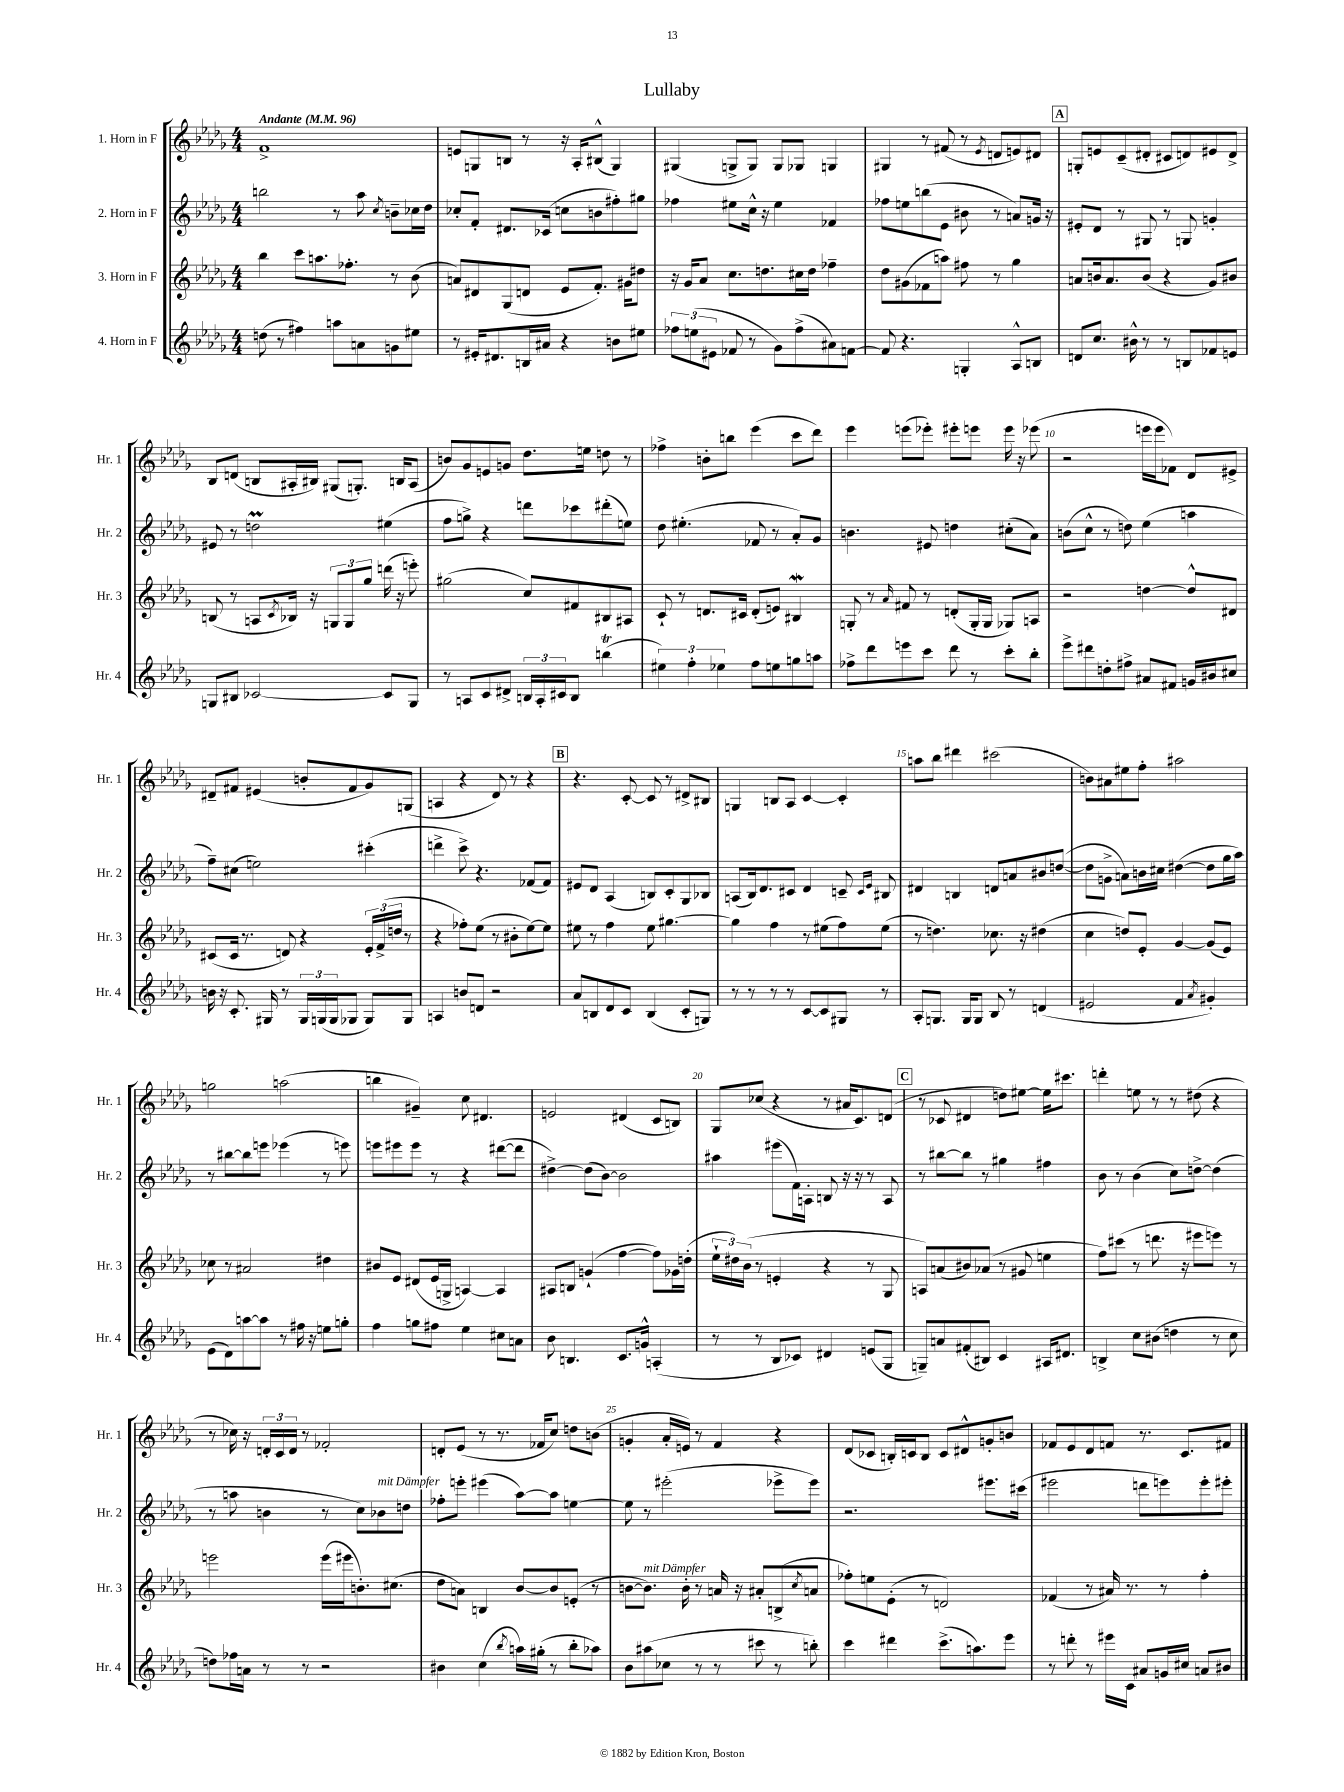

**kern	**kern	**kern	**kern
*staff4	*staff3	*staff2	*staff1
*clefG2	*clefG2	*clefG2	*clefG2
*k[b-e-a-d-g-]	*k[b-e-a-d-g-]	*k[b-e-a-d-g-]	*k[b-e-a-d-g-]
*M4/4	*M4/4	*M4/4	*M4/4
*MM96	*MM96	*MM96	*MM96
(8dd	4bb-	2bb	1f^
8r	.	.	.
4ff#)	8ccc	.	.
.	8.aa	.	.
8aa	.	8r	.
.	8.ff-'	.	.
8a	.	8aa-	.
.	.	8qcc	.
8g	8r	8b~	.
8ee#	(8b-	16cc-	.
.	.	16dd-	.
=	=	=	=
8r	8a)	8cc-'	8e
16e#'	8d#	8f'	8G
8.d#	.	.	.
.	(8G-	8.d#	8B
16B	8d	.	8r
16a#	.	(16c-	.
4r	8e-	8cc	16r
.	.	.	16A-'
.	8.f')	8b	(8B#^^
8b	.	8ff#')	4G)
.	16g#	.	.
8ee#	8dd#	8gg#	.
=	=	=	=
12ff-	16r	4ff-	(4G#
.	16g-	.	.
(12ee	.	.	.
.	8a-	.	.
12e#	.	.	.
8f-	8.cc	8ee#	8G^
8r	.	16cc^^	8G)
.	8.dd	16r	.
8g-)	.	4ee#	8G
(8ff-^	16cc#	.	8G-
.	16dd	.	.
8a#)	4ff-~	4f-	4G
[8f	.	.	.
=	=	=	=
8f]	8dd-	8ff-	4G#
4.r	(8g#	8ee	.
.	8f-	(8bb	8r
.	8aa)	8e-	(8f#
4G'	8ff#	8b#	8r
.	.	.	8qe-
.	8r	8r	8d
8A-^^	4gg-	8a)	8e)
8B	.	16g	8d#
.	.	16r	.
=	=	=	=
8d	8a	8e#'	8G'
8.cc	16b	8d-	8e
.	8.a	.	.
.	.	8r	(8c~
16b#^^	.	.	.
8r	(8b	8G#	8d#'
8r	4r	8r	8c#
8B	.	8G	8d)
8f-	8g-)	4g'	8e#
8e	8b#	.	8d^
=	=	=	=
8G	(8B	8e#	8B-
8B#	8r	8r	(8d
[2c-	8A	2dd	8B
.	8qc	.	.
.	16B-)	.	16A#'
.	16r	.	16B#)
.	12G	.	(8G#
.	12G	.	.
.	.	.	8.G')
.	12gg-	.	.
8c-]	(16ddd	(4ee#	.
.	16r	.	16B
8G	8eee')	.	(8A#
=	=	=	=
8r	(2gg#	8ff	8b)
8A	.	8gg^)	8g-
8c	.	4r	8e
8d#^	.	.	8g
24B	8cc)	8ddd	8.dd-
24A'	.	.	.
24c#	.	.	.
8B	8f#	8ccc-	.
.	.	.	16ee
(4bb	8B#	(8ddd#'	8dd
.	8A#	8ee)	8r
=	=	=	=
6ee#)	8c`	8dd-	4ff-^
.	8r	(4.ee#'	.
6ff'	.	.	.
.	8.d	.	8b'
6ee-	.	.	.
.	.	.	8bb
.	16c#	.	.
8ff	(8d'	8f-	(4eee-
8ee	8e)	8r	.
8gg	4B#	8a-')	8ccc
8aa	.	8g-	8ddd-)
=	=	=	=
8ff-^	8G'	4.b	4eee-
8ddd-	8r	.	.
.	16qqa-	.	.
8eee	8f#	.	(8eee
8ccc	8r	8e#	8eee-')
8ddd-	(8d'	4dd	8eee#'
8r	16G'	.	8eee
.	16G	.	.
8ccc'	8G-)	(8cc#'	16eee
.	.	.	16r
8bb-'	8A	8a-)	(8eee-
=	=	=	=
8eee-^	2r	(8b	2r
8ddd#	.	8cc^^	.
8dd'	.	8r	.
8ff#^	.	8dd)	.
8a#	[4dd	(4ee-	16eee
.	.	.	16eee
8f#	.	.	8f-)
16g	8dd^^]	4aa	8d-
16b#	.	.	.
8cc#	8d#	.	8e#^
=	=	=	=
16b	(8c#	8ff~)	8d#~
16r	.	.	.
8.c'	16c#	(8cc#	8f#
.	8.r	.	.
.	.	2ee)	(4e#
16G#	.	.	.
8r	8d)	.	.
24G#	4r	.	8b'
(24G	.	.	.
24G	.	.	.
8G-	.	.	8f#
8G-)	24e-'	(4ccc#'	8g-)
.	(24f^	.	.
.	24dd	.	.
8G-	8r	.	(8G
=	=	=	=
4A	4r	4ddd^	4A
8b	8ff-')	8ccc^)	4r
8d	(8ee-	4.r	.
2r	8r	.	8d-)
.	8b#'	.	8r
.	[8ee-)	(8f-	4r
.	8ee-]	8f-)	.
=	=	=	=
8a-	8ee#	8e#	4.r
8B	8r	8d-	.
8d-	4ff	(4A-	.
8c	.	.	[8c'
(4B	8ee#	8B)	8c]
.	[4.gg#	8c'	8r
8c'	.	8G-	8d#^
8G)	.	8B-	8B#
=	=	=	=
8r	4gg#]	(8A	4G
8r	.	16B-)	.
.	.	8.d-	.
8r	4ff	.	8B
8r	.	8c#	8A-
[8c	8r	4d-	[4c
8c]	(8ee#	.	.
8G#	8ff)	8c~	4c']
.	.	16qqc	.
.	.	16qqe-	.
8r	(8ee#	8B#	.
=	=	=	=
8A-'	8r	4d#	8aa
8.G	4.dd)	.	8bb-
.	.	4B	4ddd#
16G	.	.	.
8G	.	.	.
8B-	8.cc-	8d	(2ccc#
8r	.	8a	.
.	16r	.	.
(4d	(4dd#	8b#	.
.	.	([8dd	.
=	=	=	=
2e#	4cc	8dd]	8b)
.	.	8g^	8a#
.	8dd)	8a)	8ee#
.	8e-'	16b	8ff'
.	.	16cc#	.
4f	[4g-	([4dd#	2aa#
8qa-	.	.	.
4g#')	(8g-]	8dd#]	.
.	8e-)	16gg-	.
.	.	16aa-)	.
=	=	=	=
(8e-	8cc-	8r	2gg
8d-)	8r	[8bb#	.
[8aa	2a#	8bb#]	.
8aa]	.	8eee	.
8r	.	(4eee-	(2aa
16ff#	.	.	.
16r	.	.	.
8ee	4dd#	8r	.
8gg'	.	8eee)	.
=	=	=	=
4ff	8b#	8eee	4bb
.	8e-	8eee#	.
8gg	(8d#	8eee#	4g#~)
8ff#	16e-	8r	.
.	16G^	.	.
4ee-	[4A)	4r	8cc
.	.	.	4.d#
8cc#	4A]	([8ddd#	.
8a	.	8ddd#]	.
=	=	=	=
8b-	8A#	[4dd#^)	2e
4.B	8B	.	.
.	(4g`	(8dd#]	.
.	.	[8b-)	.
8.c	[4ff	2b-]	(4d#
16g^^	.	.	.
(4A'	8ff])	.	8c
.	16g-	.	8B)
.	(16dd'	.	.
=	=	=	=
8r	24ee-`	4aa#	8G-
.	24dd#)	.	.
.	(24b-	.	.
8r	8r	.	(8cc-
8B-	4e'	(8eee#	4r
8c-)	.	16f)	.
.	.	16A'	.
4d#	4r	8B	8r
.	.	16r	16a#
.	.	16r	8.c)
(8e	8r	8r	.
8G-	8G-	8A	(8d
=	=	=	=
8G~)	8A)	8r	8r
8a	(8a	[8bb#	8c-
(8f#'	8b#)	8bb#]	4d#
8B#)	(8a-	8r	.
4c	8r	4gg#	8dd)
.	8g#	.	[8ee#
16A#	4ee	4ff#	16ee#]
8.d#	.	.	8.ccc#
=	=	=	=
4B^	8ff)	8b-	4ddd'
.	(8ccc#	8r	.
8cc	8r	(4b-	8ee
(8b#	8.ddd	.	8r
4dd	.	8cc)	8r
.	16r	.	.
.	8eee#	[8dd^	(8dd#
8r	8eee)	(4dd]	4r
8cc	8r	.	.
=	=	=	=
8dd)	2eee	8r	8r
16ff-	.	8aa	16cc-)
16a	.	.	16r
8r	.	4b	24d'
.	.	.	24c
.	.	.	24d
8r	.	.	8r
2r	(16eee	8r	2f-'
.	16eee#	.	.
.	8.b')	8cc)	.
.	.	8b-	.
.	(8.cc#	.	.
.	.	8dd	.
=	=	=	=
4b#	8dd-	8ff-'	8d'
.	8a)	8eee'	(8e-
(4cc	4B	(4eee#	8r
.	.	.	8.r
8qbb-	.	.	.
16aa)	[8b-	[8aa-)	.
(16gg#'	.	.	16f-
8r	8b-]	8aa-]	8cc)
8bb-'	(8e'	[4ee	8dd
8aa-)	8r	.	(8b
=	=	=	=
8b-	[8b	8ee]	4g'
(8aa#	8.b])	8r	.
8cc-	.	(2eee#'	16a-'
.	16b'	.	16e)
8r	8r	.	8r
8r	16a	.	4f
.	16r	.	.
8ccc#	8a#'	.	.
8r	(8B^	8eee-^	4r
.	8qcc	.	.
8bb')	8a	8eee-)	.
=	=	=	=
4ccc	8ff-')	2.r	(8d-
.	8ee	.	8c-
4ddd#	(8e-'	.	16B')
.	.	.	16c
.	8r	.	8B
(8.ccc^	2d)	.	8c
.	.	.	8d#^^
8.aa)	.	.	.
.	.	8.eee#	8g'
8eee-	.	.	8b
.	.	(16ccc#	.
=	=	=	=
8r	(4f-	2eee#	8f-
8ddd'	.	.	8e-
8r	8r	.	8d-
16eee#	16a#)	.	8f
16c	8.r	.	.
8a#	.	8ddd	8.r
16g	8r	8eee)	.
16cc#	.	.	8.c
8a	4ff'	8eee'	.
8b#	.	8eee#'	8f#
==	==	==	==
*-	*-	*-	*-
